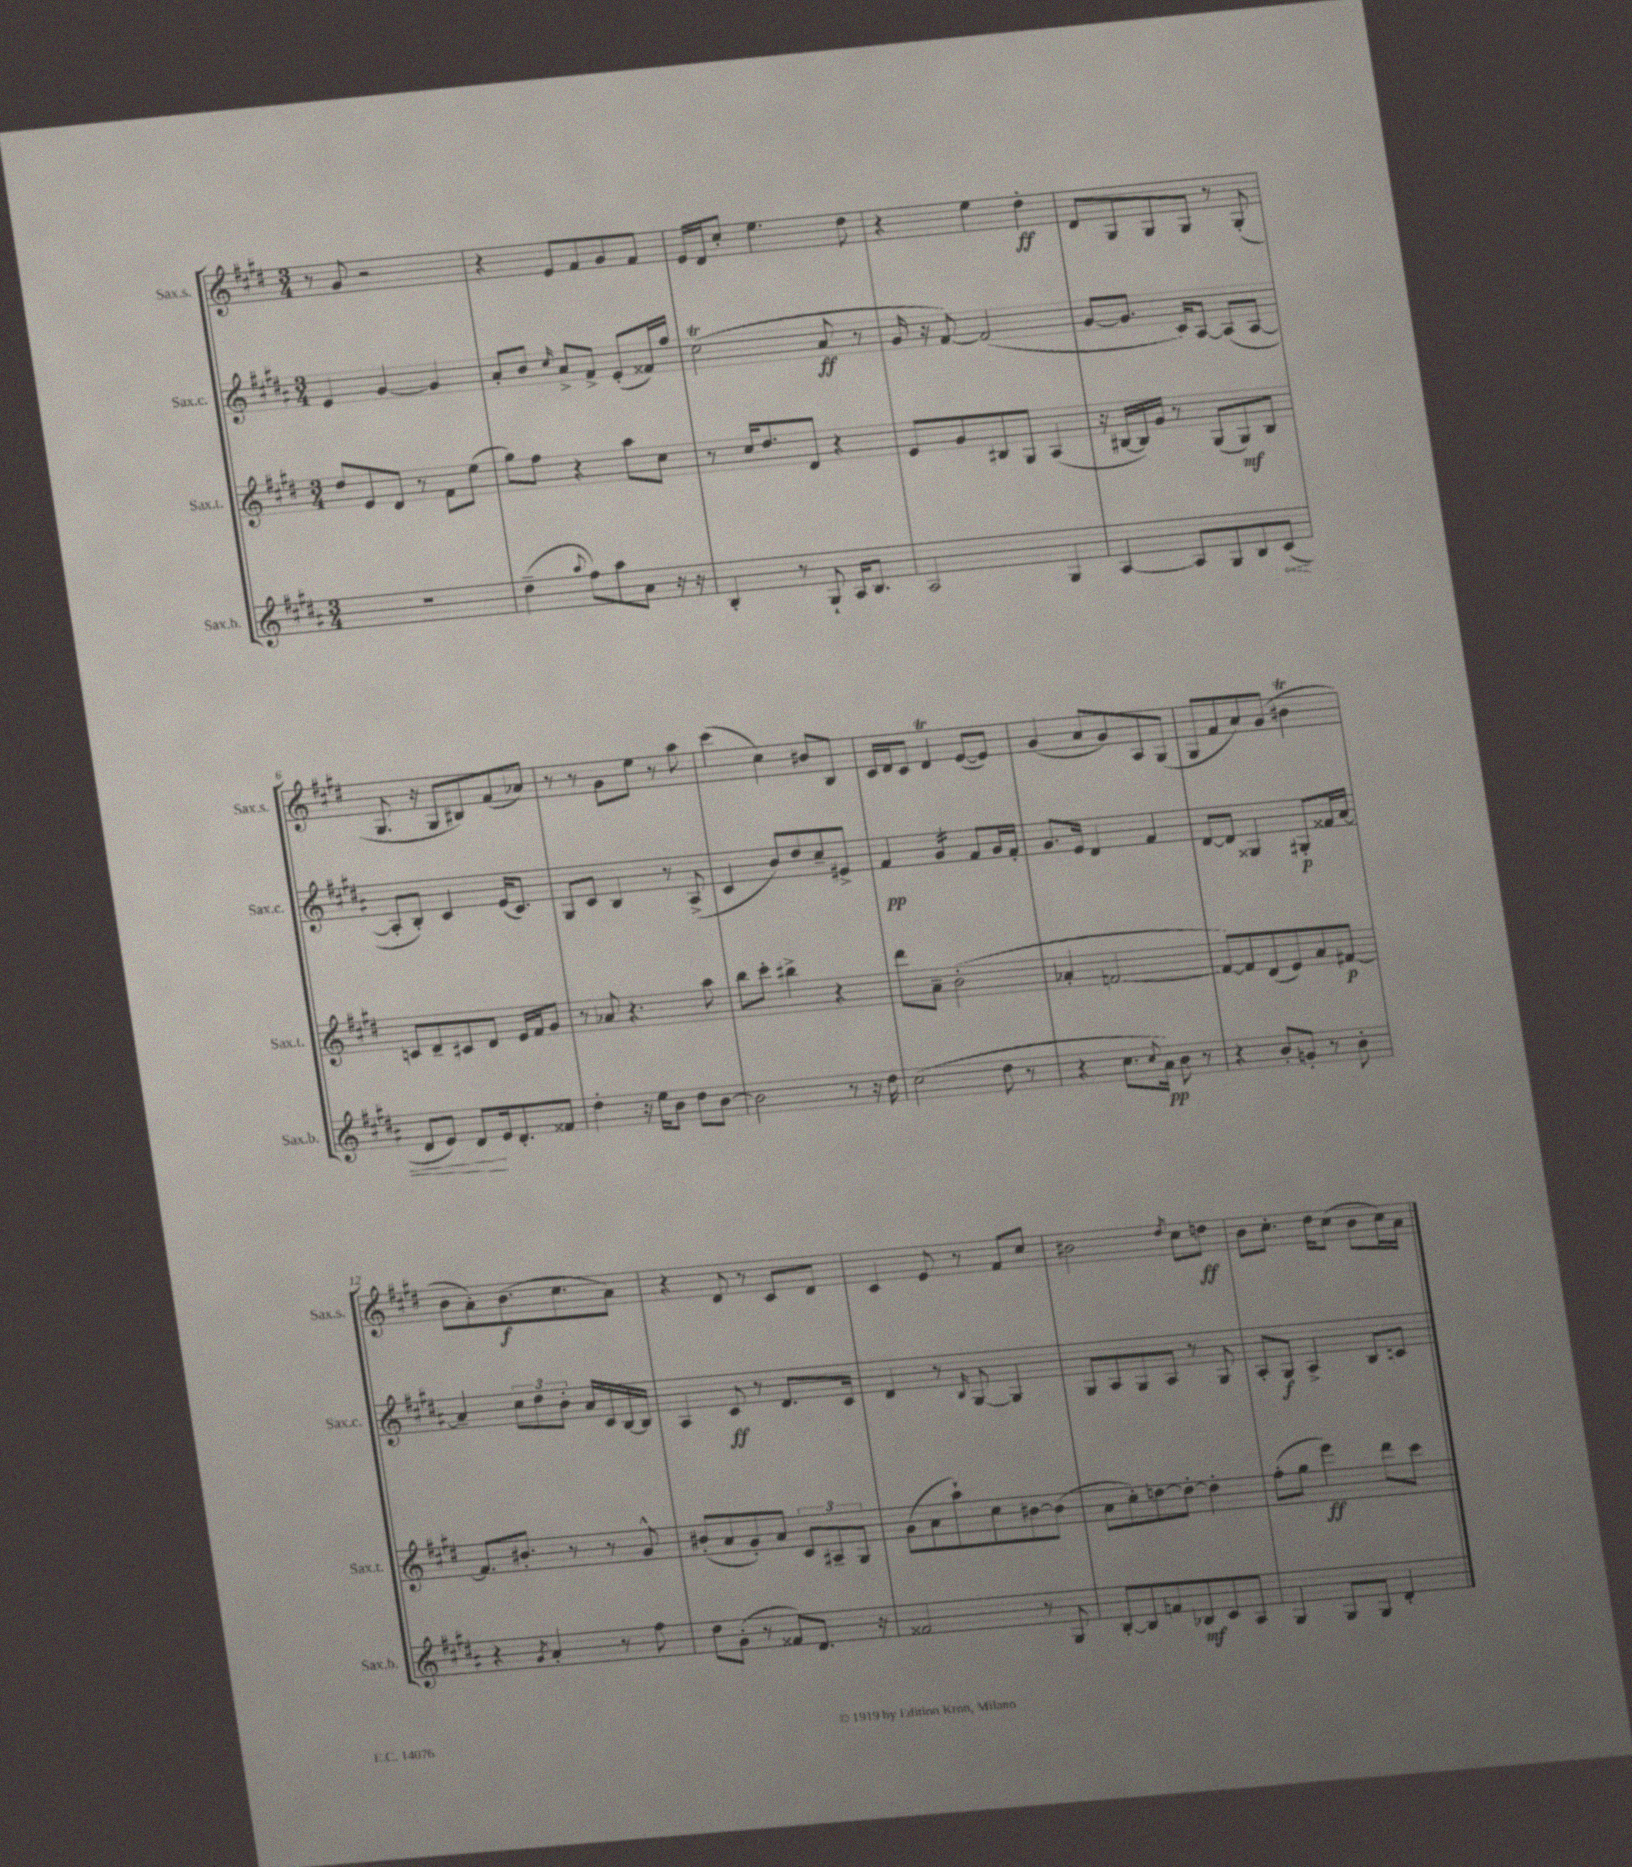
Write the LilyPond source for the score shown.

<<
\new StaffGroup <<
\new Staff = "s0" \with { instrumentName = "Sax.s." shortInstrumentName = "Sax.s." } {
    \clef treble \key e \major \numericTimeSignature \time 3/4
    r8 gis'8 r2 |
    r4 e'8 fis'8 gis'8 fis'8 |
    e'16 dis'16 cis''8-. e''4. dis''8 |
    r4 e''4 dis''4-.\ff |
    dis'8 gis8 gis8 gis8 r8 gis8-.( |
    gis8. r16 gis8 bis8) fis'8( aes'8) |
    r8 r8 gis'8 e''8 r8 a''8 |
    cis'''4( cis''4) bis'8 b8 |
    cis'16 dis'16 cis'8 dis'4\trill e'8~( e'8) |
    gis'4( a'8 gis'8) a8 gis8( |
    gis8 fis'8 a'8) gis'8( bis'4\trill |
    b'8 a'8-.) b'8.\f( cis''8. a'8) |
    r4 dis'8 r8 cis'8 dis'8 |
    cis'4 e'8 r8 fis'8 cis''8 |
    bis'2 \acciaccatura { dis''8 } cis''8 d''8\ff |
    b'8 cis''8.-. dis''16 cis''8( b'8 cis''16) a'16 \bar "|." |
}
\new Staff = "s1" \with { instrumentName = "Sax.c." shortInstrumentName = "Sax.c." } {
    \clef treble \key b \major \numericTimeSignature \time 3/4
    e'4 gis'4~ gis'4 |
    ais'8-. b'8 \grace { cis''16 } ais'8-> fis'8-> e'8-.( fisis'16) fis''16 |
    cis''2\trill( ais'8\ff r8 |
    gis'16 r16 fis'8~) fis'2( |
    gis'8~ gis'8. cis'16) ais8~ ais8( ais8~ |
    ais8-. b8-.) cis'4 e'16( cis'8.) |
    gis8 cis'8 b4 r8 ais8->( |
    cis'4 b'8) dis''8 cis''8-- eis'8-> |
    fis'4\pp gis'4:16 fis'8 gis'16 fis'16-. |
    gis'8. e'16 dis'4 fis'4 |
    dis'8~ dis'8 gisis4 gis8-.\p fisis'16 ais'16~ |
    ais'4-- \tuplet 3/2 { cis''8 dis''8 b'8-. } ais'16 cis'16 b16~ b16 |
    ais4 cis'8\ff r8 dis'8. cis'16 |
    dis'4 r8 \grace { b16 } gis8~ gis4 |
    gis8 ais8 gis8 ais8 r8 gis8 |
    ais8-. gis8\f ais4-> b8 c'8 \bar "|." |
}
\new Staff = "s2" \with { instrumentName = "Sax.t." shortInstrumentName = "Sax.t." } {
    \clef treble \key e \major \numericTimeSignature \time 3/4
    dis''8 e'8 dis'8 r8 fis'8 e''8( |
    gis''8) fis''8 r4 a''8 cis''8 |
    r8 cis''16 dis''8. dis'8 r4 |
    e'8 gis'8 bis8 gis8 a4( |
    r16 bis16~ bis16) gis'16 r8 gis8( gis8\mf) bis8 |
    c'8 dis'8-- cis'8 dis'8 e'16 fis'16 gis'8 |
    r8 aes'8 r4. a''8 |
    b''8 cis'''8-. bis''4-> r4 |
    dis'''8 a'8-- b'2-.( |
    aes'4-. f'2~ |
    f'8~) f'8 dis'8( e'8) a'8 fis'8~\p |
    fis'8. bis'8.-. r8 r8 gis'8-^ |
    bis'8-.( a'8 gis'8-.) a'8 \tuplet 3/2 { cis'8 ais8-- gis8 } |
    gis'8( a'8 a''8-!) cis''8 bis'8~ bis'8( |
    a'8 cis''8-.) d''8~ d''8~-. d''4-. |
    fis''8-.( gis''8 e'''4\ff) dis'''8 cis'''8 \bar "|." |
}
\new Staff = "s3" \with { instrumentName = "Sax.b." shortInstrumentName = "Sax.b." } {
    \clef treble \key b \major \numericTimeSignature \time 3/4
    R2. |
    dis''4--( \appoggiatura { ais''8 } fis''8) ais''8 ais'8 r16 r16 |
    b4-. r8 gis8-! ais16 b8. |
    ais2 gis4 |
    ais4~ ais8 gis8 b8 \once \override Hairpin.circled-tip = ##t cis'8\<( |
    dis'8 e'8) dis'8\! e'16 dis'8.-. fisis'8 |
    dis''4-. r16 e''16 b'8 dis''8 b'8~ |
    b'2 r8 r16 dis''16 |
    cis''2( dis''8 r8 |
    r4 cis''8. \appoggiatura { cis''8 } ais'16\pp) b'8 r8 |
    r4 b'8-. g'8-. r8 b'8-. |
    r4 \acciaccatura { gis'8 } ais'4-. r8 fis''8 |
    dis''8 gis'8-.( r8 fisis'8) dis'8. r16 |
    fisis'2 r8 gis8 |
    b8~-. b8 f'8 bes8\mf cis'8 ais8 |
    gis4 gis8 gis8 dis'4-. \bar "|." |
}
>>
>>
